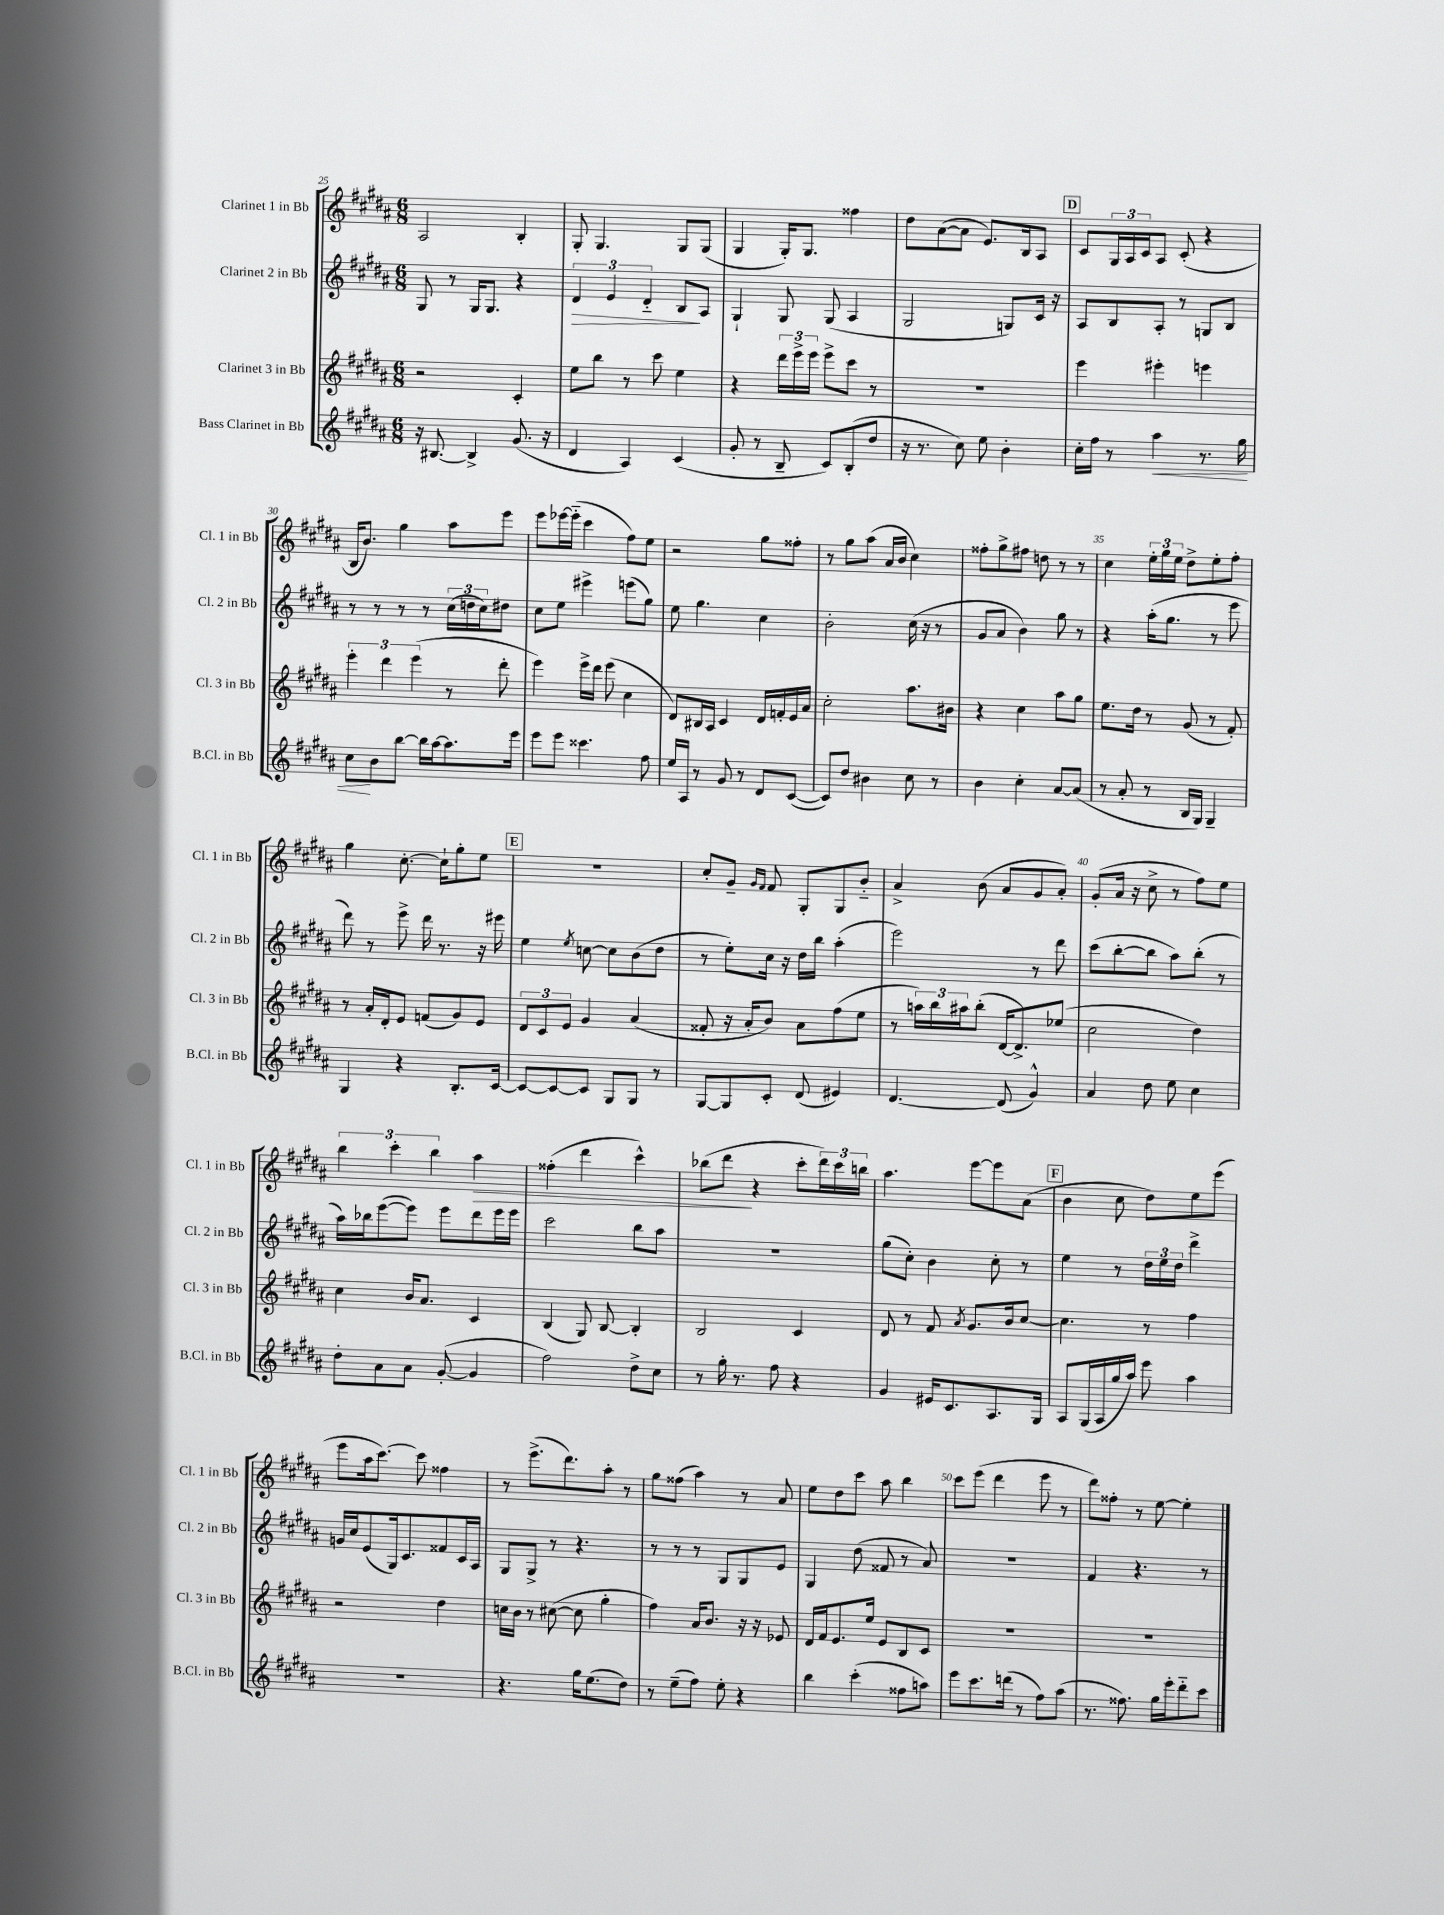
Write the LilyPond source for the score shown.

<<
\new StaffGroup <<
\new Staff = "s0" \with { instrumentName = "Clarinet 1 in Bb" shortInstrumentName = "Cl. 1 in Bb" } {
    \clef treble \key b \major \numericTimeSignature \time 6/8
    ais2 b4-. |
    gis8-. gis4. gis8 gis8( |
    gis4 gis16-.) gis8. fisis''4 |
    dis''8 ais'8~( ais'8 e'8.) b16 ais8 |
    \mark \markup { \box "D" } cis'8 \tuplet 3/2 { gis16 ais16 cis'16 } ais8 cis'8-.( r4 |
    b16 b'8.) gis''4 ais''8 e'''8 |
    e'''8 ees'''16~ ees'''16-_( cis'''4 fis''8) e''8 |
    r2 gis''8 fisis''8-. |
    r8 gis''8 ais''8( ais'16 b'16 cis''4) |
    fisis''8-. gis''8-> fis''8 d''8 r8 r8 |
    cis''4 \tuplet 3/2 { e''16-. gis''16 e''16 } dis''8-> e''8-. fis''8-. |
    gis''4 cis''8.~-. cis''16-! gis''8-. e''8 |
    \mark \markup { \box "E" } R2. |
    cis''8-. gis'8-- \grace { gis'16 fis'16 } fis'8 gis8-. gis8 b'8-_ |
    ais'4-> b'8( ais'8 gis'8 ais'8-.) |
    gis'8-.( ais'16 r16 cis''8-> r8 fis''8) e''8 |
    \tuplet 3/2 { b''4 cis'''4-. b''4 } ais''4\> |
    fisis''4-.( dis'''4 cis'''4-^) |
    bes''8( dis'''8\! r4 cis'''8-. \tuplet 3/2 { dis'''16) cis'''16 b''16 } |
    ais''4. e'''8~ e'''8 ais'8( |
    \mark \markup { \box "F" } b'4 cis''8 dis''8) e''8 e'''8( |
    e'''8 ais''16 cis'''8.~) cis'''8 fisis''4 |
    r8 e'''8.->( dis'''8.) ais''8-. r8 |
    gis''8 fisis''8( ais''4) r8 ais'8 |
    e''8 dis''8 cis'''8 ais''8 b''4 |
    cis'''8 e'''8( dis'''4 e'''8 r8 |
    dis'''8) fisis''8-. r8 e''8~ e''4-. \bar "|." |
}
\new Staff = "s1" \with { instrumentName = "Clarinet 2 in Bb" shortInstrumentName = "Cl. 2 in Bb" } {
    \clef treble \key b \major \numericTimeSignature \time 6/8
    gis8 r8 gis16 gis8. r4 |
    \tuplet 3/2 { dis'4\> e'4 dis'4-_ } b8\! ais8 |
    gis4-! gis8 gis8( ais4 |
    gis2 g8) cis'16 r16 |
    \mark \markup { \box "D" } ais8 b8 ais8-. r8 g8 b8 |
    r8 r8 r8 r8 \tuplet 3/2 { cis''16( d''16 cis''16) } dis''8 |
    cis''8 e''8 eis'''4-> e'''8( gis''8) |
    e''8 gis''4. cis''4 |
    b'2-. cis''16( r16 r8 |
    gis'8 ais'8 b'4) gis''8 r8 |
    r4 ais''16-.( gis''8. r8 e'''8 |
    dis'''8) r8 e'''8-> dis'''16 r8. r16 eis'''16 |
    \mark \markup { \box "E" } e''4 \acciaccatura { e''8 } c''8~ c''8 b'8( dis''8 |
    r8 e''8-.) cis''16 r16 dis''16 b''16 ais''4-.( |
    e'''2) r8 dis'''8 |
    cis'''8( b''8~-. b''8 ais''8) b''8-.( r8 |
    ais''16) bes''16 e'''8~( e'''8) e'''8 dis'''8 e'''16 e'''16 |
    cis'''2 b''8 ais''8 |
    R2. |
    gis''8( cis''8-.) b'4 cis''8-. r8 |
    \mark \markup { \box "F" } e''4 r8 \tuplet 3/2 { dis''16 e''16 dis''16 } dis'''4-> |
    g'16 cis''16 e'8( gis16) cis'8. fisis'8 cis'16 ais16 |
    gis8 gis8-> r8 r4. |
    r8 r8 r8 gis8 gis8 e'8 |
    gis4 dis''8( fisis'8 r8 ais'8) |
    R2. |
    fis'4 r4. r8 \bar "|." |
}
\new Staff = "s2" \with { instrumentName = "Clarinet 3 in Bb" shortInstrumentName = "Cl. 3 in Bb" } {
    \clef treble \key b \major \numericTimeSignature \time 6/8
    r2 cis'4-. |
    e''8 b''8 r8 cis'''8 e''4 |
    r4 \tuplet 3/2 { dis'''16 e'''16-> e'''16 } e'''8-> cis'''8 r8 |
    R2. |
    \mark \markup { \box "D" } e'''4 eis'''4-. e'''4 |
    \tuplet 3/2 { e'''4-. dis'''4 e'''4( } r8 dis'''8-. |
    e'''4) e'''16-> dis'''16 e'''8( cis''4 |
    dis'8) bis16 ais16 cis'4 dis'16 f'16-. e'16 ais'16 |
    cis''2-. ais''8. bis'16 |
    r4 cis''4 ais''8 gis''8 |
    e''8. dis''16 r8 gis'8( r8 fis'8-.) |
    r8 ais'16-. dis'16-. e'8 f'8( gis'8) e'8 |
    \mark \markup { \box "E" } \tuplet 3/2 { dis'8 cis'8 e'8 } gis'4 ais'4( |
    fisis'8-. r16 ais'16-. b'8) ais'8 fis''8( e''8 |
    r8 \tuplet 3/2 { a''16) b''16 ais''16 } b''8-.( dis'16~ dis'8.->) ees''8( |
    cis''2 dis''4) |
    cis''4 b'16 ais'8. cis'4 |
    b4( gis8) b8~ b4-. |
    b2 cis'4 |
    dis'8 r8 fis'8 \acciaccatura { ais'8 } gis'8. b'16 cis''8~ |
    \mark \markup { \box "F" } cis''4. r8 fis''4 |
    r2 dis''4 |
    c''16 b'16 r8 cis''8~( cis''8 gis''4-. |
    fis''4) ais'16 b'8. r16 r16 ees'8 |
    dis'16 fis'16 e'8. e''16 e'8 b8 cis'8 |
    R2. |
    R2. \bar "|." |
}
\new Staff = "s3" \with { instrumentName = "Bass Clarinet in Bb" shortInstrumentName = "B.Cl. in Bb" } {
    \clef treble \key b \major \numericTimeSignature \time 6/8
    r16 bis8.~ bis4-> gis'8.( r16 |
    dis'4 ais4) cis'4( |
    gis'8-. r8 b8-- cis'8) b8-.( dis''8 |
    r16 r8. cis''8) e''8 b'4-. |
    \mark \markup { \box "D" } cis''16-. fis''16 r8 ais''4\< r8. gis''16 |
    cis''8\! b'8 b''8~ b''16 ais''16~ ais''8. e'''16 |
    e'''8 e'''8 cisis'''4. fis''8 |
    e''16 ais16 r8 gis'8 r8 dis'8 cis'8~( |
    cis'8) dis''8 bis'4 cis''8 r8 |
    b'4 cis''4-. ais'8~ ais'8( |
    r8 ais'8-. r8 b16 gis16) gis4-- |
    gis4 r4 b8.-. cis'16~ |
    \mark \markup { \box "E" } cis'8~ cis'8~ cis'8 gis8 gis8 r8 |
    gis8~ gis8 cis'8-. dis'8( eis'4) |
    dis'4.~ dis'8( gis'4-^) |
    ais'4 dis''8 e''8 cis''4 |
    dis''8-. ais'8 ais'8 gis'8~-.( gis'4 |
    fis''2) dis''8-> cis''8 |
    r8 gis''16-. r8. fis''8 r4 |
    gis'4 eis'16 cis'8. ais8. gis16 |
    \mark \markup { \box "F" } ais8 gis16( ais16 gis''16 ais''16) e'''8 ais''4 |
    R2. |
    r4. gis''16 e''8.( dis''8) |
    r8 e''8--( fis''8) e''8-. r4 |
    b''4 cis'''4-.( fisis''8 a''8) |
    e'''8 cis'''8. d'''16( r8 fis''8) ais''8( |
    r8. fisis''8.) gis''16 e'''16-. dis'''8-_ cis'''8 \bar "|." |
}
>>
>>
\layout { \context { \Score currentBarNumber = #25 \override BarNumber.break-visibility = ##(#f #t #t) barNumberVisibility = #(every-nth-bar-number-visible 5) } }
